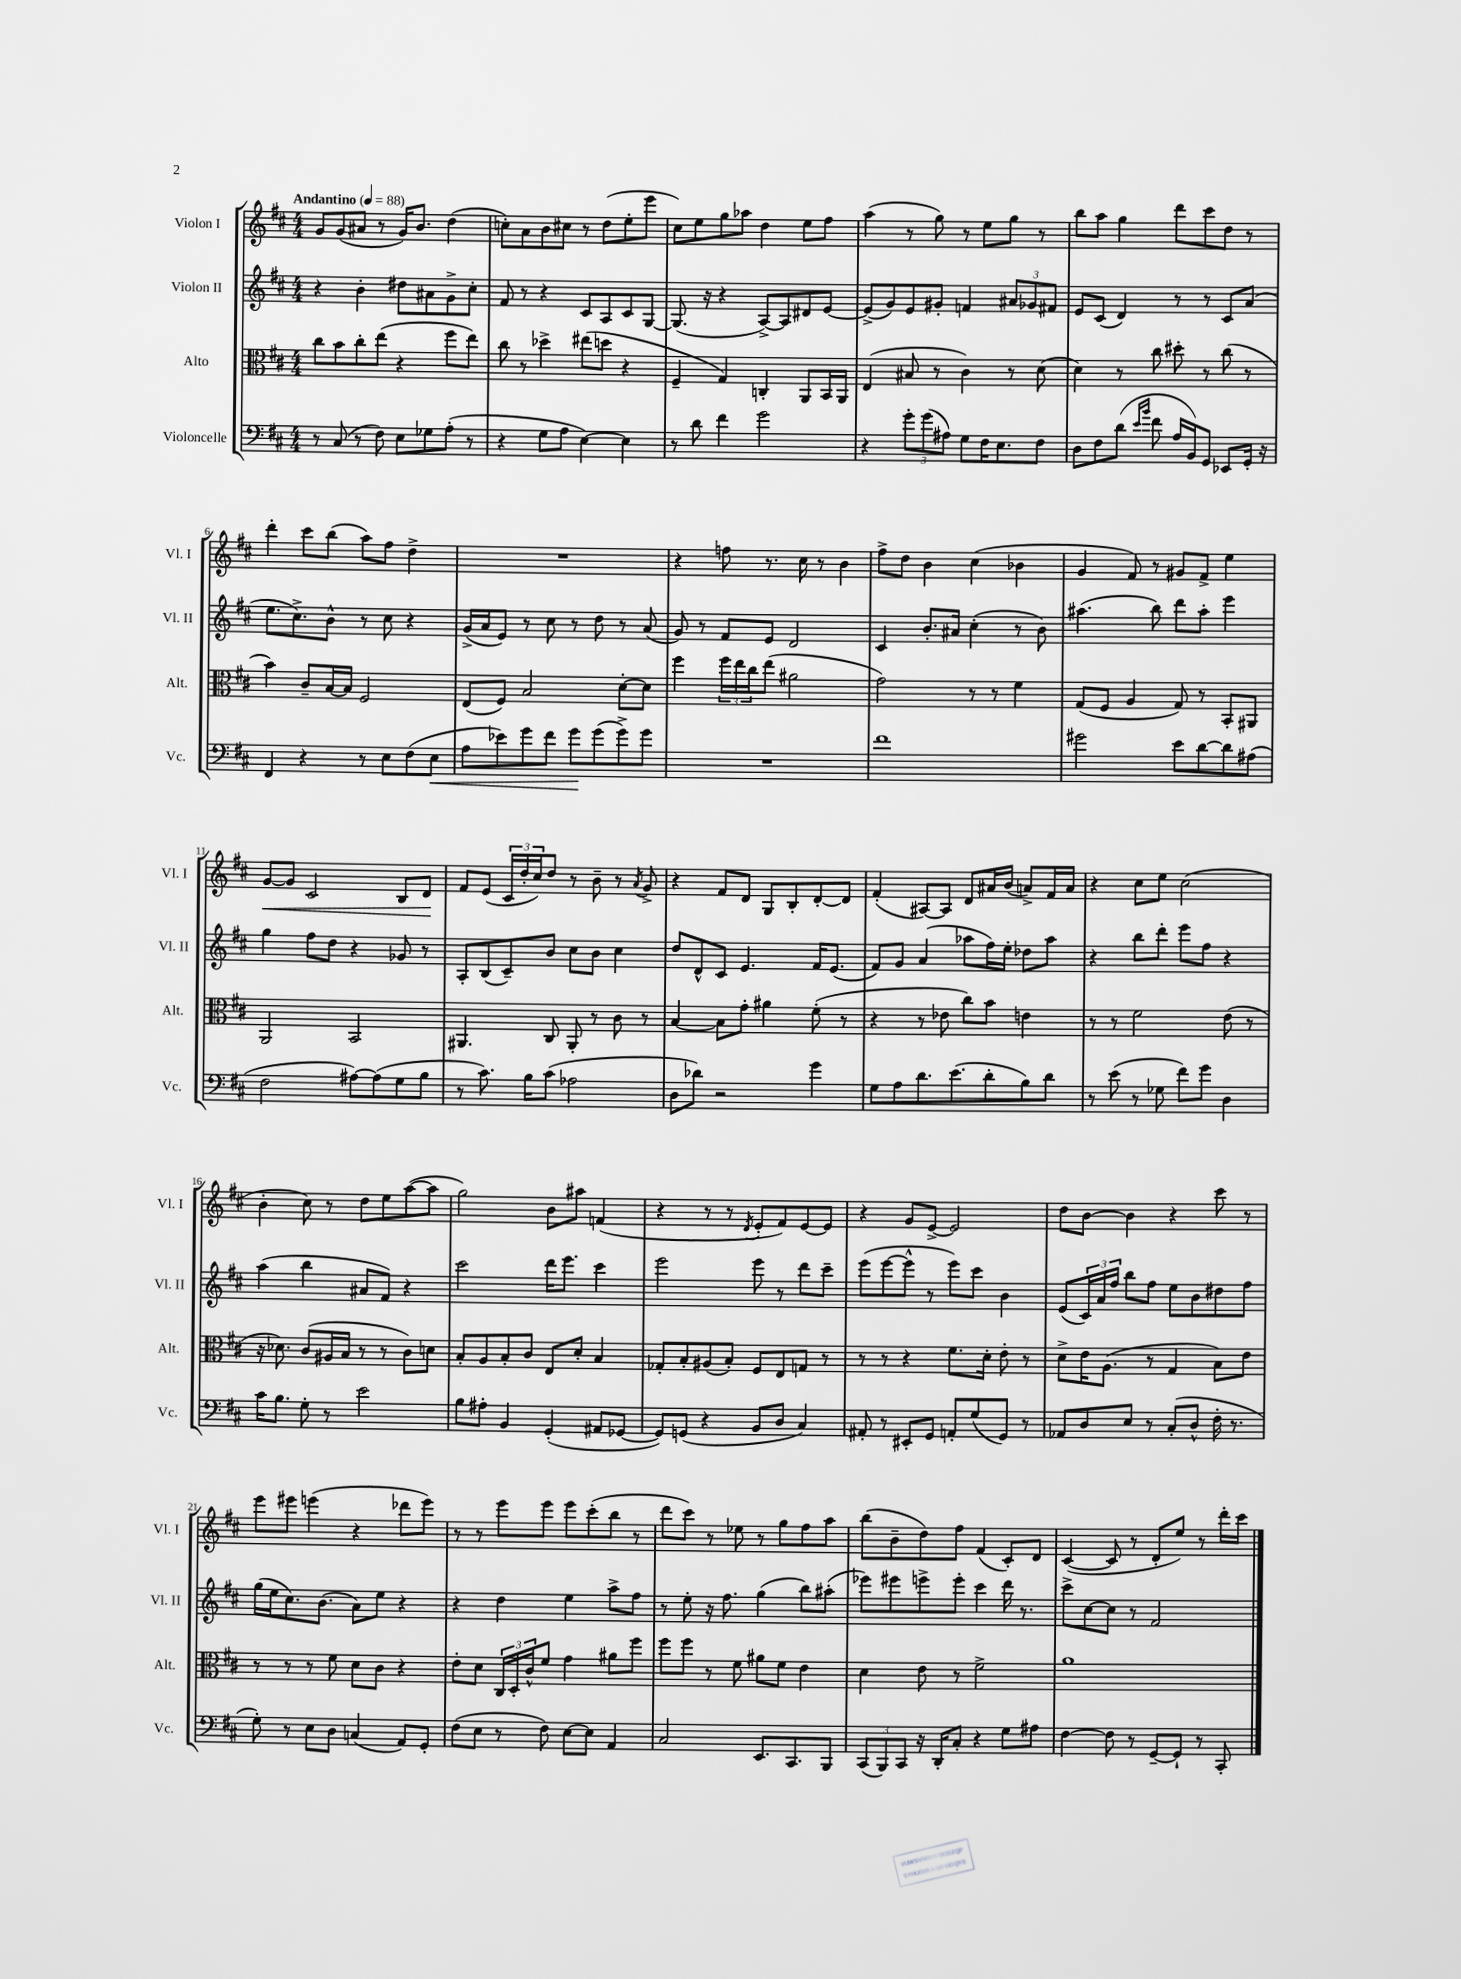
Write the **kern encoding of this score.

**kern	**kern	**kern	**kern
*staff4	*staff3	*staff2	*staff1
*clefF4	*clefC3	*clefG2	*clefG2
*k[f#c#]	*k[f#c#]	*k[f#c#]	*k[f#c#]
*M4/4	*M4/4	*M4/4	*M4/4
*MM88	*MM88	*MM88	*MM88
8r	8cc#	4r	8g
(8C#	8b	.	(8g
8r	8cc#'	4b'	8a#
8F#)	(8ee	.	8r
8E	4r	8dd#	16g)
.	.	.	8.b
8G-	.	8a#	.
(8A'	8ff#	8g^	(4dd
8r	8ee)	8cc#'	.
=	=	=	=
4r	8cc#	8f#	8cc')
.	8r	8r	8a
8G	4dd-^	4r	8b
8A	.	.	8cc#
[4E)	(8ee#	8c#	8r
.	8dd	8A	(8dd
4E]	4r	8c#	8ee'
.	.	[8G	8eee
=	=	=	=
8r	4F#~	(8.G]	8cc#)
8d	.	.	8ee
.	.	16r	.
4f#	4G)	4r	8gg
.	.	.	8aa-
2g	4C'	[8A^)	4dd
.	.	8A]	.
.	8AA	8d#	8ee
.	16BB	[8e	8ff#
.	16AA	.	.
=	=	=	=
4r	(4E	(8e^]	(4aa
.	.	8g)	.
12g'	8B#	8e	8r
(12g	.	.	.
.	8r	8g#'	8gg)
12A#)	.	.	.
8G	4c#)	4f	8r
16F#	.	.	8ee
8.E	.	.	.
.	8r	12a#	8gg
.	.	12g-	.
8F#	(8d	.	8r
.	.	12f#	.
=	=	=	=
8D	4d)	8e	8bb
8F#	.	(8c#	8aa
(8d	8r	4d)	4gg
16qqe	.	.	.
16qqb	.	.	.
8f#	8cc#	.	.
16A	8dd#'	8r	8ddd
16BB)	.	.	.
8GG	8r	8r	8ccc#
8EE-	(8cc#	8c#	8dd
16GG'	8r	(8a	8r
16r	.	.	.
=	=	=	=
4FF#	4b)	8.ee	4ddd'
.	.	8.cc#^)	.
4r	8c#~	.	8ccc#
.	[16B	8b^^	(8bb
.	16B]	.	.
8r	2F#	8r	8aa)
8E	.	8cc#	8ff#
(8F#	.	4r	4dd^
8E	.	.	.
=	=	=	=
8A	(8E	(16g^	1r
.	.	16a	.
8e-)	8F#)	8e)	.
8g	2B	8r	.
8f#	.	8cc#	.
8g	.	8r	.
(8g	.	8dd	.
8g^)	[8d'	8r	.
8g	8d]	(8a	.
=	=	=	=
1r	4ff#	8g)	4r
.	.	8r	.
.	24ff#	8f#	8ff
.	24ee	.	.
.	24cc#	.	.
.	(8ee	8e	8.r
.	2a#	2d	.
.	.	.	16cc#
.	.	.	8r
.	.	.	4b
=	=	=	=
1f#	2g)	4c#	8ff#^
.	.	.	8dd
.	.	8.b'	4b
.	.	16a#	.
.	8r	(4cc#'	(4cc#
.	8r	.	.
.	4f#	8r	4b-
.	.	8b)	.
=	=	=	=
2g#	(8G	(4.aa#	4g
.	8F#	.	.
.	4A	.	8f#)
.	.	8bb)	8r
8e	8G)	8ddd	8g#
[8d	8r	8aa#'	8f#^
8d]	8BB'	4eee	4ee
(8A#	8AA#	.	.
=	=	=	=
2F#	2AA	4gg	[8g
.	.	.	8g]
.	.	8ff#	2c#
.	.	8dd	.
[8A#)	2BB	4r	.
(8A#]	.	.	.
8G	.	8g-	8B
8B	.	8r	8d
=	=	=	=
8r	4.AA#	8A'	8f#
8.c#)	.	(8B	(8e
.	.	8c#~)	24c#
.	.	.	24dd'
16B	.	.	.
.	.	.	24cc#)
(8c#	8C#	8b	8dd
2A-	8AA#'	8cc#	8r
.	8r	8b	8b~
.	8c#	4cc#	8r
.	.	.	8qa
.	8r	.	8g^
=	=	=	=
8D	[4B	8dd	4r
8d-)	.	8d^^	.
2r	8B]	8c#	8f#
.	8g'	4.e	8d
.	4a#	.	8G
.	.	.	8B'
4g	(8f#'	16f#	[8d'
.	.	(8.e	.
.	8r	.	8d]
=	=	=	=
8G	4r	8f#)	(4f#'
8A	.	8g	.
8.d	8r	(4a	[8A#)
.	8e-	.	8A#]
(8.e	.	.	.
.	8cc#)	8aa-	8d
8d'	8b	16ff#)	16a#
.	.	16ee'	(16b
8B)	4e	8dd-	8a^)
8d	.	8aa-	16f#
.	.	.	16a
=	=	=	=
8r	8r	4r	4r
(8e	8r	.	.
8r	2f#	8bb	8cc#
8G-	.	8ddd'	8ee
8f#)	.	8eee	(2cc#
8g	.	8ff#	.
4D	(8e	4r	.
.	8r	.	.
=	=	=	=
16c#	16r	(4aa	4b'
8.B	8.d-)	.	.
8G'	(8c#	4bb	8cc#)
8r	16A#	.	8r
.	16B	.	.
2e	8r	8a#	8dd
.	8r	8f#)	8ee
.	8c#)	4r	([8aa
.	8d	.	8aa]
=	=	=	=
8B	8B'	2ccc#	2gg)
8A#'	8A	.	.
4BB	8B'	.	.
.	8c#	.	.
(4GG'	8E	16ddd	8b
.	.	8.eee	.
.	8d'	.	8aa#
8AA#	4B	4ccc#	(4f
[8GG-	.	.	.
=	=	=	=
8GG-])	8G-'	2eee	4r
(8GG	8B'	.	.
4r	(8A#	.	8r
.	8B')	.	8r
.	.	.	8qd
8BB	8F#	8eee	8e'
8D	8E	8r	8f#)
4C#)	8G	8ddd	[8e
.	8r	8ccc#~	8e]
=	=	=	=
8AA#'	8r	(8eee	4r
8r	8r	[8eee	.
8EE#'	4r	8eee^^]	8g
8GG	.	8r	[8e^
8AA'	8.f#	8eee)	2e]
(8G	.	8ccc#	.
.	16d'	.	.
8GG)	8e'	4b	.
8r	8r	.	.
=	=	=	=
8AA-	8d^	(8e	8dd
8D	16e	24c#)	[8b
.	.	24a	.
.	(8.A	.	.
.	.	24ff#	.
8E	.	8bb	4b]
8r	8r	8ff#	.
(8C#'	4G	8ee	4r
8D^^	.	8b	.
16F#'	8B)	8dd#	8ccc#
8.r	.	.	.
.	8e	8ff#	8r
=	=	=	=
8G')	8r	(16gg	8eee
.	.	16ee	.
8r	8r	8.cc#)	8eee#
8E	8r	.	(4eee
.	.	(8.b	.
8D	8f#	.	.
(4C	8d	8a)	4r
.	8c#	8ee	.
8AA)	4r	4r	8ddd-
8GG'	.	.	8eee)
=	=	=	=
(8F#	8e'	4r	8r
8E	8d	.	8r
8r	24C#	4dd	8eee
.	24D'	.	.
.	24c#^^	.	.
8F#)	8f#	.	8eee
[8E	4g	4ee	8eee
8E]	.	.	(8ccc#'
4AA	8a#	8aa^	8bb
.	8ff#	8ff#	8r
=	=	=	=
2C#	8ff#	8r	8ddd
.	8ff#	8ee'	8ccc#)
.	8r	16r	8r
.	.	8.ff#	.
.	8f#	.	8ee-
8.EE	8a#	(4gg	8r
.	8f#	.	8gg
8.CC#	.	.	.
.	4e	8bb)	8ff#
8BBB	.	(8aa#'	8aa
=	=	=	=
(12CC#	4d	8eee-)	(8bb
12BBB)	.	.	.
.	.	8eee#	8b~
12CC#	.	.	.
16r	8e	8eee^	8dd)
16DD'	.	.	.
8C#'	8r	8eee'	8ff#
4r	2f#^	4ccc#	(4f#
8G	.	16ddd	8c#')
.	.	8.r	.
8A#	.	.	8d
=	=	=	=
[4F#	1a	8ccc#^	([4c#
.	.	[8cc#	.
8F#]	.	8cc#]	8c#]
8r	.	8r	8r
[8GG~	.	2f#	8d'
8GG`]	.	.	8ee)
8r	.	.	8r
8CC#'	.	.	16ddd'
.	.	.	16ccc#
==	==	==	==
*-	*-	*-	*-
